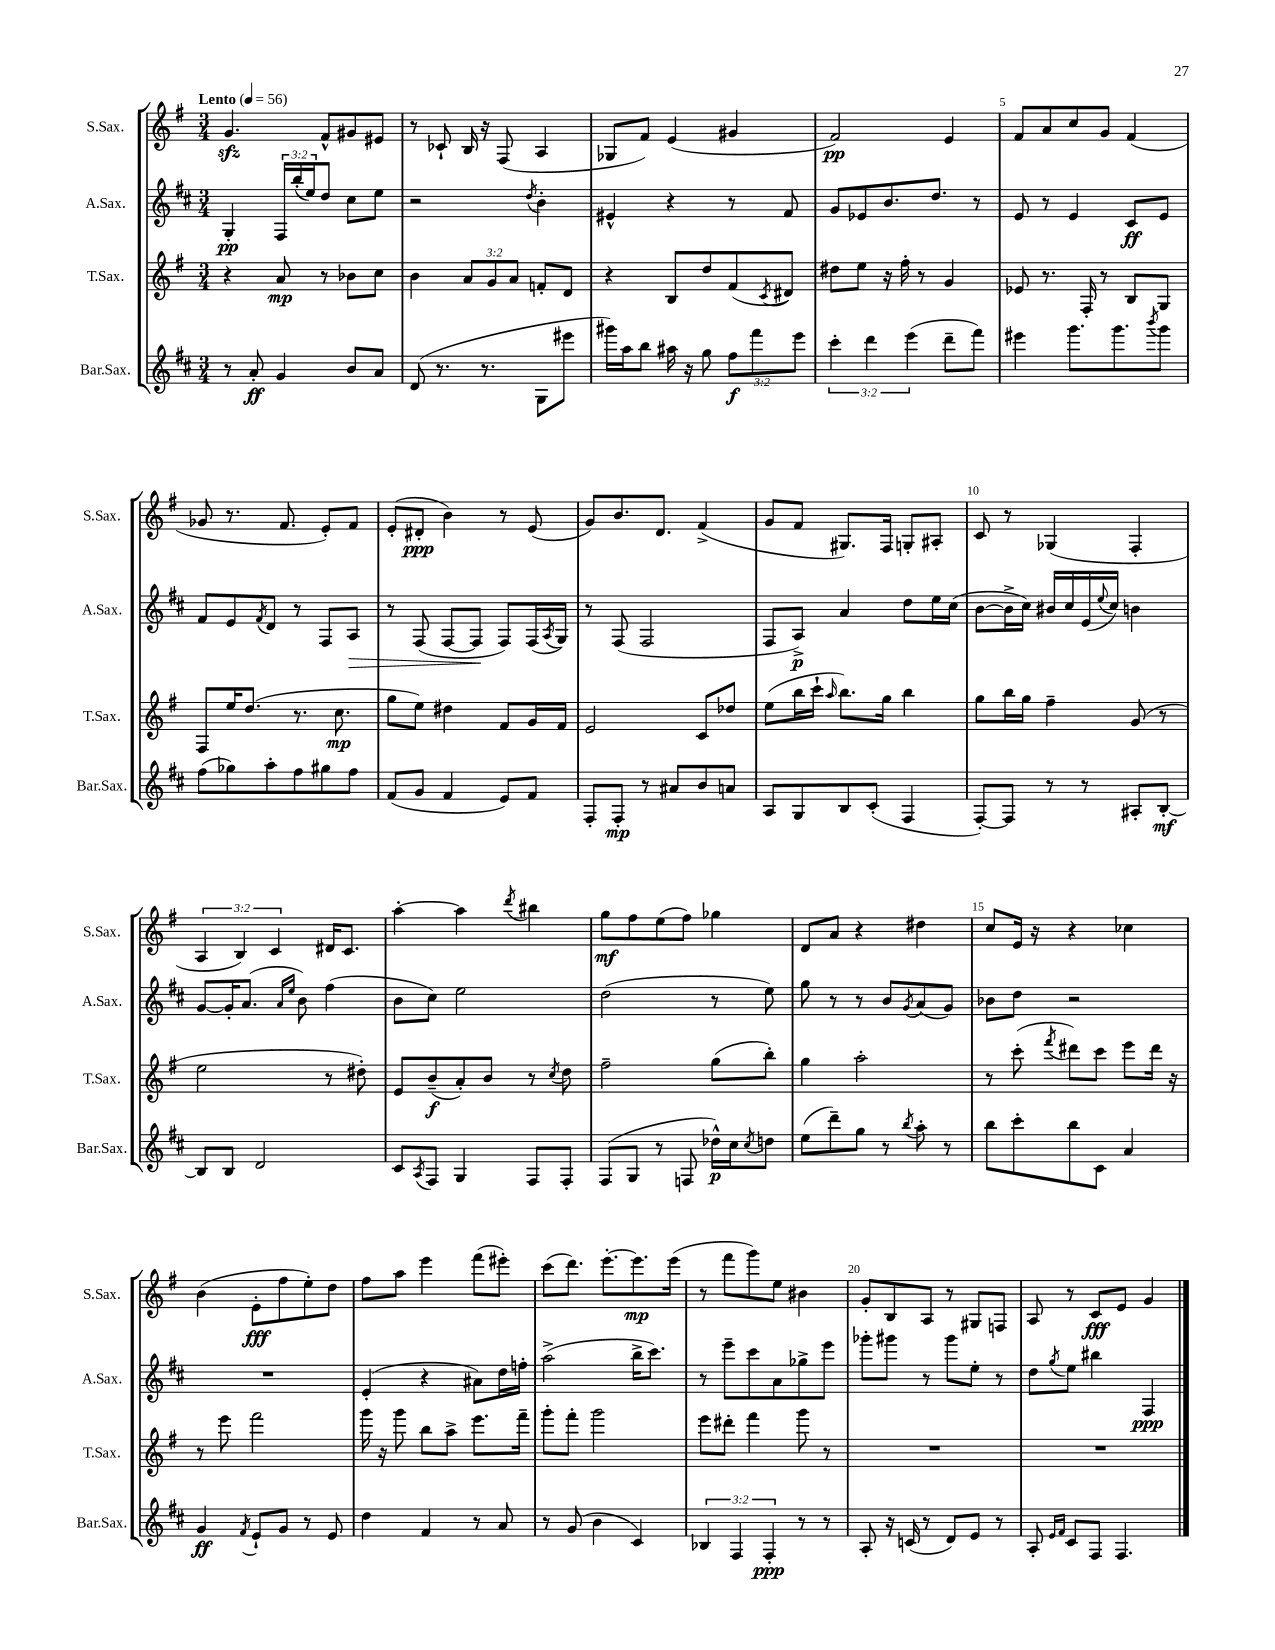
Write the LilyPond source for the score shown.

<<
\new StaffGroup <<
\new Staff = "s0" \with { instrumentName = "S.Sax." shortInstrumentName = "S.Sax." } {
    \clef treble \key g \major \numericTimeSignature \time 3/4 \override Staff.TupletNumber.text = #tuplet-number::calc-fraction-text \tempo "Lento" 4 = 56
    g'4.\sfz fis'8-^ gis'8 eis'8 |
    r8 ces'8-! b16 r16 fis8( a4 |
    ges8 fis'8) e'4( gis'4 |
    fis'2\pp) e'4 |
    fis'8 a'8 c''8 g'8 fis'4( |
    ges'8 r8. fis'8. e'8-.) fis'8 |
    e'8-.( dis'8-.\ppp b'4) r8 e'8( |
    g'8) b'8. d'8. fis'4->( |
    g'8 fis'8 gis8.) fis16 g8-. ais8-. |
    c'8 r8 ges4( fis4-. |
    \tuplet 3/2 { a4 b4) c'4 } dis'16 c'8. |
    a''4~-. a''4 \acciaccatura { d'''8 } bis''4 |
    g''8\mf fis''8 e''8( fis''8) ges''4 |
    d'8 a'8 r4 dis''4 |
    c''8 e'16 r16 r4 ces''4 |
    b'4( e'8-.\fff fis''8 e''8-.) d''8 |
    fis''8 a''8 e'''4 fis'''8( eis'''8-.) |
    c'''8( d'''8.) e'''8.~-. e'''8.\mp e'''16( |
    r8 fis'''8 g'''8) e''8 bis'4 |
    g'8-. b8 a8 r8 gis8 f8 |
    a8 r8 c'8\fff e'8 g'4 \bar "|." |
}
\new Staff = "s1" \with { instrumentName = "A.Sax." shortInstrumentName = "A.Sax." } {
    \clef treble \key d \major \numericTimeSignature \time 3/4 \override Staff.TupletNumber.text = #tuplet-number::calc-fraction-text
    g4-.\pp \tuplet 3/2 { fis16 b''16-.( e''16) } d''8 cis''8 e''8 |
    r2 \acciaccatura { d''8 } b'4-. |
    eis'4-^ r4 r8 fis'8 |
    g'8 ees'8 b'8. d''8. r8 |
    e'8 r8 e'4 cis'8\ff e'8 |
    fis'8 e'8 \acciaccatura { fis'8 } d'8 r8 fis8 a8\> |
    r8 fis8( fis8~ fis8\! fis8) fis16( \acciaccatura { a8 } g16) |
    r8 fis8( fis2 |
    fis8 a8->\p) a'4 d''8 e''16 cis''16( |
    b'8~ b'16-> cis''16) bis'16 cis''16 e'16( \appoggiatura { e''8 } cis''16) b'4 |
    g'8~ g'16-. a'8.( \grace { a'16 e''16 } b'8) fis''4( |
    b'8 cis''8) e''2 |
    d''2( r8 e''8) |
    g''8 r8 r8 b'8 \acciaccatura { g'8 } a'8( g'8) |
    bes'8 d''8 r2 |
    R2. |
    e'4-.( r4 ais'8) d''16 f''16-. |
    a''2->( b''16-> cis'''8.) |
    r8 e'''8-- cis'''8 a'8 ges''8-> e'''8 |
    ges'''8-. gis'''8 r8 gis'''8 e''8-. r8 |
    d''8 \acciaccatura { g''8 } e''8 bis''4 fis4\ppp \bar "|." |
}
\new Staff = "s2" \with { instrumentName = "T.Sax." shortInstrumentName = "T.Sax." } {
    \clef treble \key g \major \numericTimeSignature \time 3/4 \override Staff.TupletNumber.text = #tuplet-number::calc-fraction-text
    r4 a'8\mp r8 bes'8 c''8 |
    b'4 \tuplet 3/2 { a'8 g'8 a'8 } f'8-. d'8 |
    r4 b8 d''8 fis'8( \acciaccatura { c'8 } dis'8) |
    dis''8 e''8 r16 fis''16-. r8 g'4 |
    ees'8 r8. fis16-. r8 b8 g8 |
    fis8 e''16 d''8.( r8. c''8.\mp |
    g''8 e''8) dis''4 fis'8 g'16 fis'16 |
    e'2 c'8 des''8 |
    e''8( b''16 c'''16-! \grace { a''16 } b''8.) g''16 b''4 |
    g''8 b''16 g''16 fis''4-- g'8( r8 |
    e''2 r8 dis''8-.) |
    e'8 b'8--\f( a'8-.) b'8 r8 \acciaccatura { c''8 } d''8 |
    fis''2-- g''8( b''8-.) |
    g''4 a''2-. |
    r8 c'''8-.( \acciaccatura { fis'''8 } dis'''8) c'''8 e'''8 dis'''16 r16 |
    r8 e'''8 fis'''2 |
    g'''16 r16 g'''8 b''8 a''8-> e'''8. fis'''16-- |
    g'''8-. fis'''8-. g'''2 |
    e'''8 dis'''8-. fis'''4 g'''8 r8 |
    R2. |
    R2. \bar "|." |
}
\new Staff = "s3" \with { instrumentName = "Bar.Sax." shortInstrumentName = "Bar.Sax." } {
    \clef treble \key d \major \numericTimeSignature \time 3/4 \override Staff.TupletNumber.text = #tuplet-number::calc-fraction-text
    r8 a'8-.\ff g'4 b'8 a'8 |
    d'8( r8. r8. g8 eis'''8 |
    gis'''16) a''16 b''8 ais''16 r16 g''8 \tuplet 3/2 { fis''8\f fis'''8 e'''8 } |
    \tuplet 3/2 { cis'''4-. d'''4 e'''4( } d'''8-- fis'''8) |
    eis'''4 g'''8. g'''8. \acciaccatura { b'''8 } g'''8 |
    fis''8( ges''8) a''8-. fis''8 gis''8 fis''8 |
    fis'8( g'8 fis'4 e'8) fis'8 |
    fis8-. fis8-.\mp r8 ais'8 b'8 a'8 |
    a8 g8 b8 cis'8-.( fis4 |
    fis8~-.) fis8 r8 r8 ais8-. b8~-.\mf |
    b8 b8 d'2 |
    cis'8 \acciaccatura { a8 } fis8 g4 fis8 fis8-. |
    fis8( g8 r8 f8 des''16-^\p) cis''16 \acciaccatura { cis''8 } d''8 |
    e''8( d'''8--) g''8 r8 \acciaccatura { b''8 } a''8-. r8 |
    b''8 cis'''8-. b''8 cis'8 a'4 |
    g'4\ff \acciaccatura { fis'8 } e'8-! g'8 r8 e'8 |
    d''4 fis'4 r8 a'8 |
    r8 g'8( b'4 cis'4) |
    \tuplet 3/2 { bes4 fis4 fis4-.\ppp } r8 r8 |
    a8-. r16 c'16( r8 d'8) e'8 r8 |
    a8-. \grace { e'16 fis'16 } cis'8 fis8 fis4. \bar "|." |
}
>>
>>
\layout { \context { \Score \override BarNumber.break-visibility = ##(#f #t #t) barNumberVisibility = #(every-nth-bar-number-visible 5) } }
